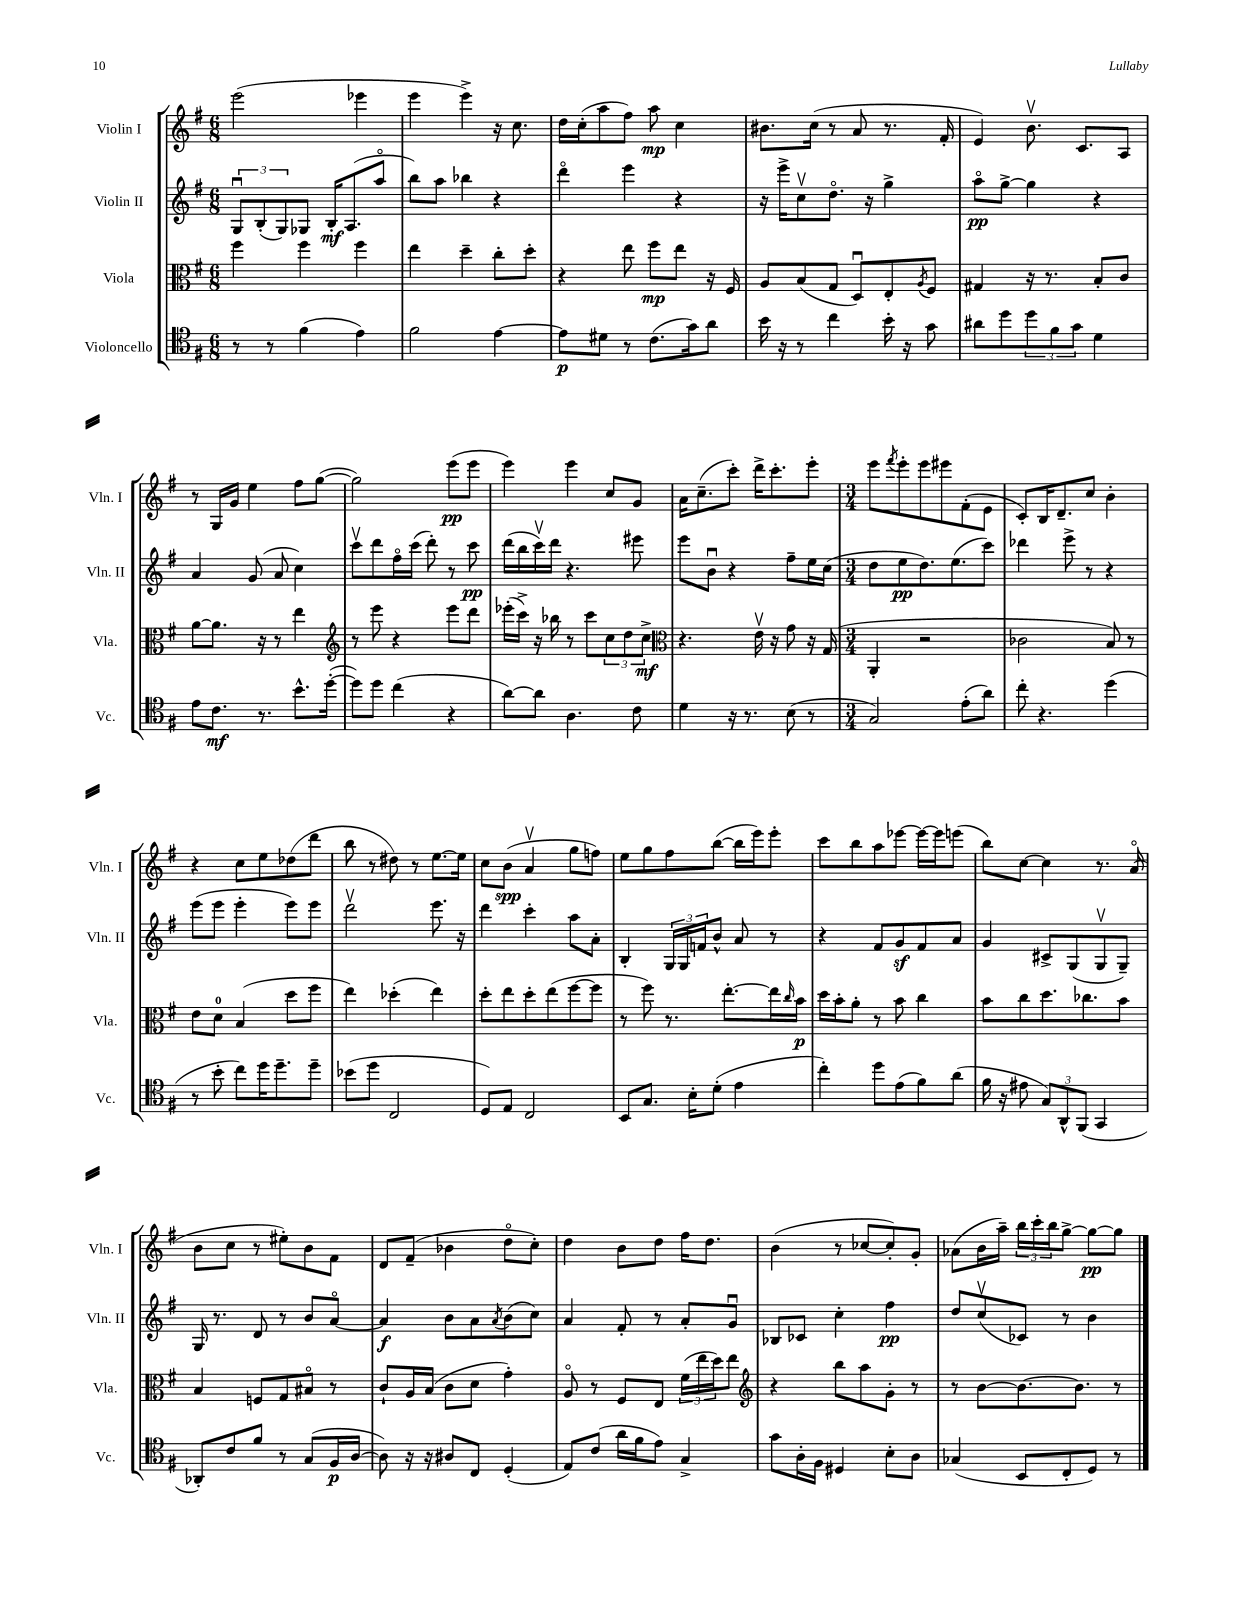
<<
\new StaffGroup <<
\new Staff = "s0" \with { instrumentName = "Violin I" shortInstrumentName = "Vln. I" } {
    \clef treble \key g \major \numericTimeSignature \time 6/8
    e'''2( ees'''4 |
    e'''4 e'''4->) r16 c''8. |
    d''16 c''16-.( a''8 fis''8) a''8\mp c''4 |
    bis'8. c''16( r8 a'8 r8. fis'16-. |
    e'4) b'8.\upbow c'8. a8 |
    r8 g16 g'16 e''4 fis''8 g''8~( |
    g''2) e'''8\pp( e'''8 |
    e'''4) e'''4 c''8 g'8 |
    a'16 c''8.--( c'''8-.) d'''16-> c'''8.-. e'''8-. |
    \numericTimeSignature \time 3/4 e'''8 \acciaccatura { fis'''8 } e'''8-. e'''8 eis'''8 fis'8-.( e'8 |
    c'8-.) b16 d'8.-- c''8 b'4-. |
    r4 c''8 e''8 des''8( d'''8 |
    b''8 r8 dis''8) r8 e''8.~ e''16 |
    c''8 b'8\spp( a'4\upbow g''8 f''8) |
    e''8 g''8 fis''8 b''8~( b''16 e'''16) e'''8-. |
    c'''8 b''8 a''8 ees'''8~ ees'''16~ ees'''16 e'''8( |
    b''8) c''8~ c''4 r8. a'16\flageolet( |
    b'8 c''8 r8 eis''8-.) b'8 fis'8 |
    d'8 fis'8--( bes'4 d''8\flageolet c''8-.) |
    d''4 b'8 d''8 fis''16 d''8. |
    b'4( r8 ces''8~ ces''8-.) g'8-. |
    aes'8( b'16 a''16--) \tuplet 3/2 { b''16 c'''16-. b''16 } g''8~-> g''8~\pp g''8 \bar "|." |
}
\new Staff = "s1" \with { instrumentName = "Violin II" shortInstrumentName = "Vln. II" } {
    \clef treble \key g \major \numericTimeSignature \time 6/8
    \tuplet 3/2 { g8\downbow b8-.( g8) } ges8 b16-.\mf a8.( a''8\flageolet |
    b''8) a''8 bes''4 r4 |
    d'''4\flageolet e'''4 r4 |
    r16 e'''16-> c''8\upbow d''8.\flageolet r16 g''4-> |
    a''8\flageolet\pp g''8~-> g''4 r4 |
    a'4 g'8( a'8 c''4) |
    c'''8\upbow d'''8 fis''16\flageolet c'''16( d'''8-.) r8 c'''8\pp |
    d'''16( b''16 c'''16\upbow) d'''16 r4. eis'''8 |
    e'''8 b'8\downbow r4 fis''8-- e''16 c''16( |
    \numericTimeSignature \time 3/4 d''8 e''8\pp d''8.) e''8.( c'''8) |
    des'''4 e'''8-> r8 r4 |
    e'''8( e'''8 e'''4-. e'''8) e'''8 |
    d'''2\upbow e'''8. r16 |
    d'''4 c'''4-. a''8 a'8-. |
    b4-. \tuplet 3/2 { g16 g16 f'16 } b'8-^ a'8 r8 |
    r4 fis'8 g'8\sf fis'8 a'8 |
    g'4 cis'8-> g8( g8\upbow g8--) |
    g16 r8. d'8 r8 b'8 a'8~\flageolet |
    a'4\f b'8 a'8 \acciaccatura { a'8 } b'8( c''8) |
    a'4 fis'8-. r8 a'8-. g'8\downbow |
    bes8 ces'8 c''4-. fis''4\pp |
    d''8 c''8\upbow( ces'8) r8 b'4 \bar "|." |
}
\new Staff = "s2" \with { instrumentName = "Viola" shortInstrumentName = "Vla." } {
    \clef alto \key g \major \numericTimeSignature \time 6/8
    fis''4 fis''4 fis''4 |
    e''4 d''4-- c''8-. d''8-. |
    r4 e''8 fis''8\mp e''8 r16 fis16 |
    a8 b8( g8 d8\downbow) e8-. \acciaccatura { a8 } fis8 |
    gis4 r16 r8. b8-. c'8 |
    a'8~ a'8. r16 r8 e''4 |
    \clef treble r8 e'''8 r4 e'''8 d'''8 |
    ees'''16-.( c'''16->) r16 bes''16 r8 c'''8 \tuplet 3/2 { c''8 d''8 c''8->\mf } |
    \clef alto r4. e'16\upbow r16 g'8 r16 g16( |
    \numericTimeSignature \time 3/4 a,4-. r2 |
    ces'2 b8) r8 |
    e'8 d'8-0 b4( d''8 fis''8 |
    e''4) des''4-.( e''4) |
    d''8-. e''8 d''8-. e''8( fis''8~ fis''8 |
    r8 fis''8) r8. e''8.~-. e''16 \grace { c''16 } b'16\p |
    d''16 b'16-. a'8-. r8 b'8 c''4 |
    b'8 c''8 d''8. ces''8. b'8 |
    b4 f8 g8 bis8\flageolet r8 |
    c'8-! a16 b16( c'8 d'8 g'4-.) |
    a8\flageolet r8 fis8 e8 \tuplet 3/2 { fis'16( e''16 d''16) } e''8 |
    \clef treble r4 b''8 a''8 g'8-. r8 |
    r8 b'8~ b'8.~ b'8. r8 \bar "|." |
}
\new Staff = "s3" \with { instrumentName = "Violoncello" shortInstrumentName = "Vc." } {
    \clef tenor \key g \major \numericTimeSignature \time 6/8
    r8 r8 fis'4( e'4) |
    fis'2 e'4~ |
    e'8\p dis'8 r8 c'8.( g'16) a'8 |
    b'16 r16 r8 c''4 b'16-. r16 g'8 |
    ais'8 d''8 \tuplet 3/2 { d''8 fis'8 g'8 } d'4 |
    e'8 c'8.\mf r8. b'8.-^ d''16~-.( |
    d''8) d''8 c''4( r4 |
    a'8~) a'8 a4. c'8 |
    d'4 r16 r8. b8( r8 |
    \numericTimeSignature \time 3/4 g2) e'8-.( a'8) |
    c''8-. r4. d''4( |
    r8 b'8-. c''8) d''16 d''8.-- d''8-- |
    bes'8( d''8 c2 |
    d8) e8 c2 |
    b,8 g8. b16-. d'8-.( e'4 |
    c''4-.) d''8 e'8( fis'8) a'8( |
    fis'16 r16 eis'8 \tuplet 3/2 { g8) a,8-^ fis,8( } g,4 |
    aes,8-.) c'8 fis'8 r8 g8( fis16\p a16~ |
    a8) r16 r16 ais8 c8 d4-.( |
    e8) c'8( a'16 fis'16 e'8) g4-> |
    g'8 a16-. fis16 dis4 b8-. a8 |
    ges4( b,8 c8-. d8) r8 \bar "|." |
}
>>
>>
\layout { \context { \Score \remove "Bar_number_engraver" } }
